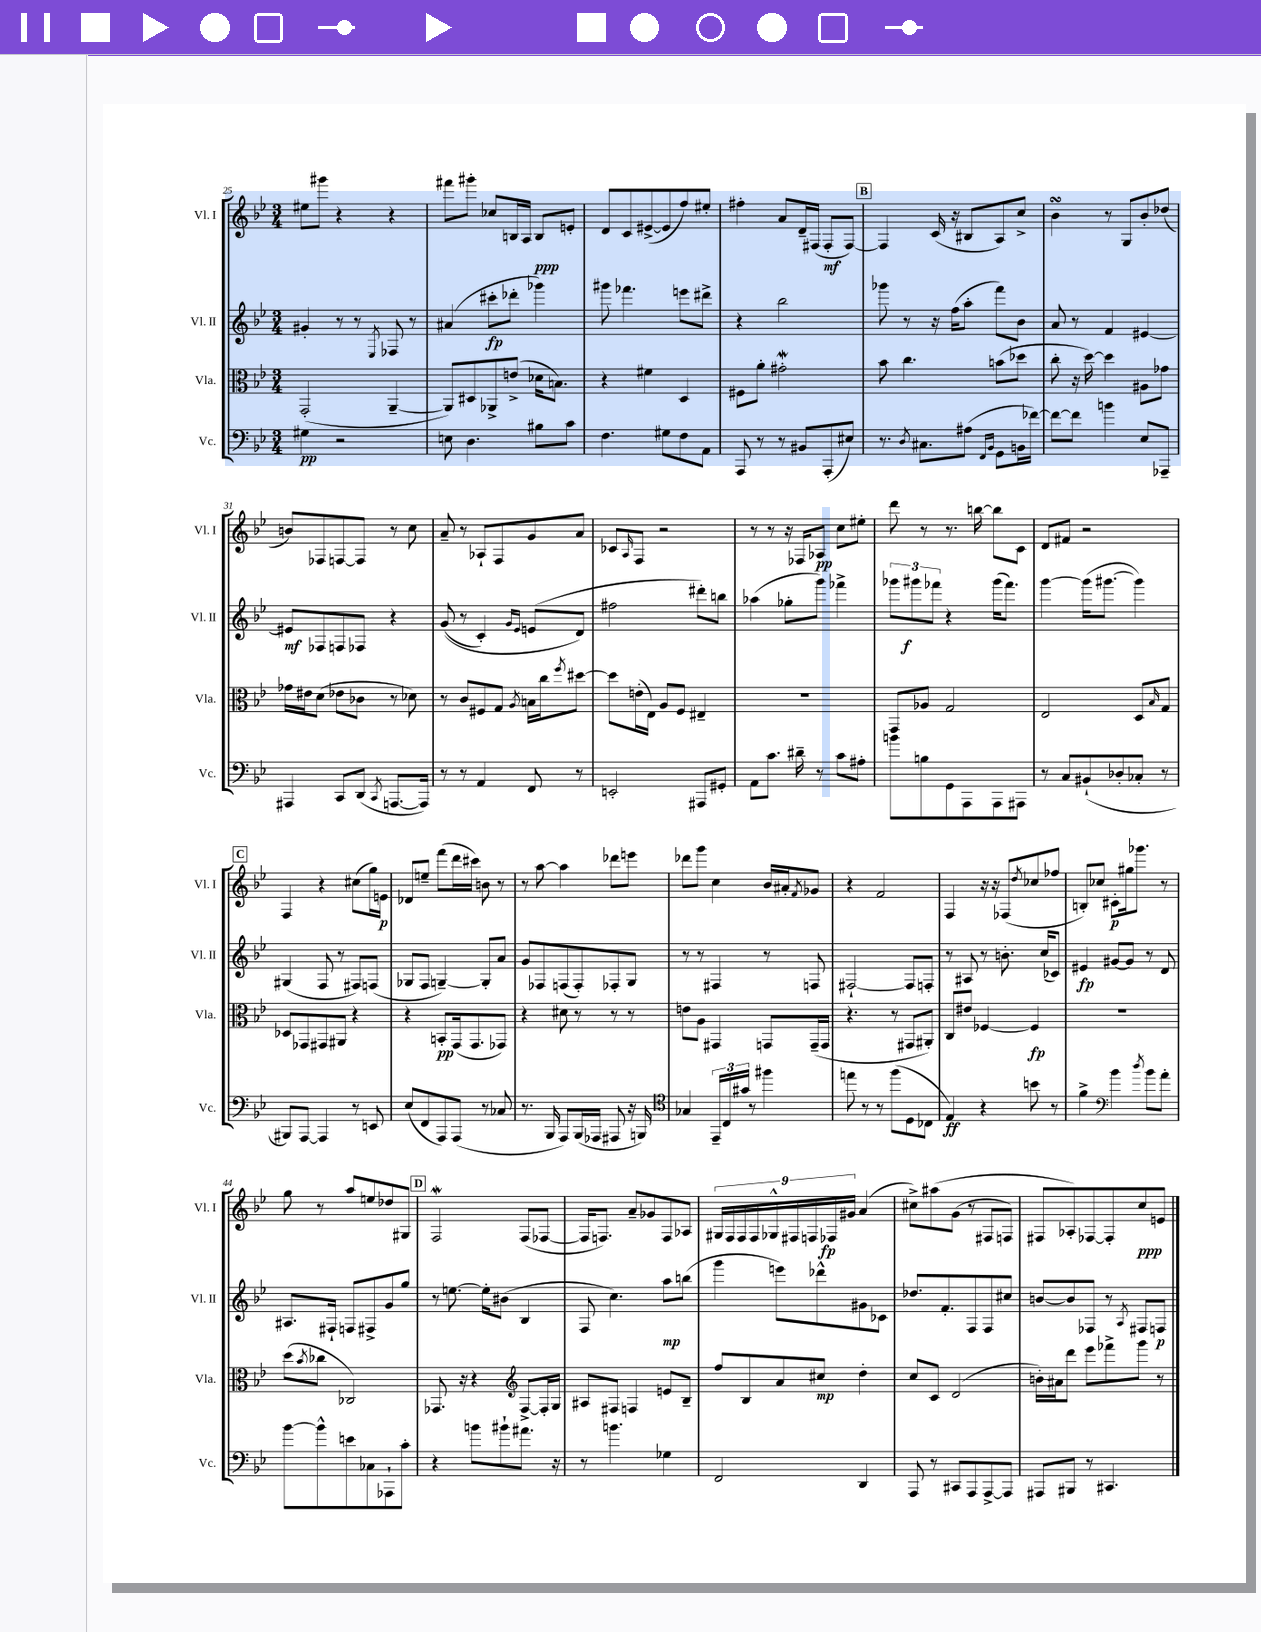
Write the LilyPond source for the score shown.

<<
\new StaffGroup <<
\new Staff = "s0" \with { instrumentName = "Vl. I" shortInstrumentName = "Vl. I" } {
    \clef treble \key bes \major \numericTimeSignature \time 3/4
    eis''8 gis'''8 r4 r4 |
    fis'''8 gis'''8-. ces''8 b16 a16 b8\ppp e'8-. |
    d'8 c'8 eis'8~->( eis'8 f''8) eis''8-. |
    fis''4-. a'8 d'16-- fis16( fis8-.\mf fis8~) |
    \mark \markup { \box "B" } fis4 c'16( r16 bis8 a8) c''8-> |
    bes'4\turn r8 g8 bes'8-. des''8( |
    b'8) fes8 f8~ f8 r8 c''8 |
    a'8-- r8 aes8-! f8 g'8 a'8 |
    ces'8 \grace { a16 } f8 r2 |
    r8 r8 r16 fes16 aes8\pp c''8 eis''8-. |
    d'''8 r8 r8. b''16~ b''8 c'8 |
    d'8 fis'8 r2 |
    \mark \markup { \box "C" } f4 r4 cis''8( g''16) e'16\p |
    des'8 e''8-- f'''8( d'''16 cis'''16) b'8 r8 |
    r8 a''8~ a''4 des'''8 e'''8 |
    des'''8 g'''8 c''4 bes'16 ais'16-. \acciaccatura { f'8 } ges'8 |
    r4 f'2 |
    f4 r16 r16 fes8( \acciaccatura { d''8 } ces''8 fes''8 |
    b8-.) ces''8 cis'8-.\p gis''16 ges'''8. r8 |
    g''8 r8 a''8 e''8 des''8 gis8 |
    \mark \markup { \box "D" } f2\mordent f8( fes8~ |
    fes16 f8.) a'8-- ges'8 f8 aes8 |
    \tuplet 9/8 { gis16 f16 f16 f16 ges16-^ fis16 f16 fes16\fp gis'16 } a'4( |
    cis''8->) ais''8\( g'8( r8 fis8 f8) |
    fis8 aes8-.\) fes8~ fes8-. c''8\ppp e'8 \bar "|." |
}
\new Staff = "s1" \with { instrumentName = "Vl. II" shortInstrumentName = "Vl. II" } {
    \clef treble \key bes \major \numericTimeSignature \time 3/4
    gis'4-. r8 r8 \acciaccatura { ees8 } fes8 r8 |
    ais'4( cis'''8-.\fp des'''8-. ges'''4) |
    gis'''8 fes'''4. e'''8 dis'''8-> |
    r4 bes''2 |
    \mark \markup { \box "B" } ges'''8 r8 r16 f''16( a''8-. f'''8) bes'8 |
    a'8 r8 f'4 eis'4~ |
    eis'8\mf fes8 f8 fes8 r4 |
    g'8(\( r8 c'4-.) \grace { g'16 ees'16 } e'8( d'8\) |
    fis''2 dis'''8-.) b''8 |
    aes''4( ges''8-. g'''8) fes'''4-> |
    \tuplet 3/2 { ges'''8 gis'''8\f fes'''8 } r4 gis'''16( fes'''8.) |
    g'''4~ g'''16( gis'''8.~ gis'''4) |
    \mark \markup { \box "C" } gis4( f8 r8 fis8) f8( |
    ges8 f8 g4~--) g8-. a'8 |
    g'8 fes8 f8( f8-.) fes8-. g8 |
    r8 r8 fis4 r8 f8 |
    fis2~-! fis8 f8-. |
    r8 ais8 r8 b'8.-. c''16( ces'8) |
    eis'4\fp gis'8~ gis'8 r8 d'8 |
    ais8. fis16-! f8 fis8-> g'8 g''8 |
    \mark \markup { \box "D" } r8 e''8.~ e''16-. bis'8( bes4 |
    f8 c''4.) a''8\mp b''8( |
    g'''4 e'''8) des'''8-^ gis'8 ces'8 |
    des''8. f'8.-. f8 f8 cis''8 |
    b'8~ b'8 fes8 r8 \acciaccatura { a8 } fis8 f8\p \bar "|." |
}
\new Staff = "s2" \with { instrumentName = "Vla." shortInstrumentName = "Vla." } {
    \clef alto \key bes \major \numericTimeSignature \time 3/4
    g,2-.( a,4~-- |
    a,8) dis8 aes,8-> e'8->( des'16 b8.) |
    r4 fis'4 d4 |
    fis8 a'8-. gis'2-.\mordent |
    \mark \markup { \box "B" } bes'8 c''4. b'8( des''8 |
    c''8-. r16 d''16~) d''4 ais8 ges'8 |
    ges'16 eis'16 d'8( ees'8 ces'8 r8 des'8) |
    r8 c'8 fis8 g8 \acciaccatura { a8 } b16 c''16 \acciaccatura { f''8 } dis''8~ |
    dis''8 e'16-.( ees16) a8 f8 eis4-- |
    R2. |
    g,8 aes8 g2 |
    ees2 d8 \grace { bes16 } g8 |
    \mark \markup { \box "C" } des8 ges,8 gis,8 ais,8 r4 |
    r4 b,8-.\pp g,16( g,8. ges,8) |
    r4 dis'8 r8 r8 r8 |
    e'8 a8 gis,4 g,8 g,16--( g,16 |
    r4. r8 gis,8 ais,8-.) |
    c8 eis'8 fes4~ fes4\fp |
    R2. |
    d''8( \acciaccatura { bes'8 } ces''8 ces2) |
    \mark \markup { \box "D" } ges,8. r16 r4 \clef treble f8~-> f16-. g16 |
    ais8 fis8 f4 e'8 bes8-- |
    f''8 bes8 a'8 cis''8\mp d''4-. |
    c''8 c'8 d'2( |
    b'16-.) ais'16 d'''8 ees'''8 fes'''8-> g'''8 r8 \bar "|." |
}
\new Staff = "s3" \with { instrumentName = "Vc." shortInstrumentName = "Vc." } {
    \clef bass \key bes \major \numericTimeSignature \time 3/4
    gis4\pp r2 |
    e8 d4. bis8 c'8 |
    f4. gis8 f8 a,8 |
    a,,8 r8 r8 bis,8 a,,8-.( eis8) |
    \mark \markup { \box "B" } r8. \acciaccatura { d8 } cis8. ais8( \grace { f,16 bes,16 } g,8 b,16 fes'16~) |
    fes'8~ fes'8 b'4 ees8 aes,,8-- |
    ais,,4 c,8 d,8( \acciaccatura { c,8 } a,,8.~ a,,16) |
    r8 r8 a,4 f,8 r8 |
    e,2-. ais,,8 gis,8-. |
    a,8 c'8. dis'16-- r8 c'8 ais8-. |
    b'8 b8 g,8 a,,8 a,,8 ais,,8 |
    r8 c8 bis,8-!( des8-. ces8-. r8 |
    \mark \markup { \box "C" } bis,,8) a,,8~ a,,4 r8 e,8 |
    ees8( f,8 a,,8) a,,8( r8 ces8 |
    r8. bes,,16 a,,8) bes,,16( aes,,16 ais,,8 r16 b,,16) |
    \clef tenor ges4 \tuplet 3/2 { ees,16-- c16 gis'16 } r8 fis''4 |
    e''8 r8 r8 f''8( d8 ces8 |
    ees4\ff) r4 b'8 r8 |
    f'4-> \clef bass bes'4 \acciaccatura { d''8 } bes'8 a'8-. |
    bes'8~ bes'8-^ e'8 ces8 aes,,8-! c'8-. |
    \mark \markup { \box "D" } r4 b'8 bis'8-! ais'8. r16 |
    r8 b'4. ges4 |
    f,2 d,4 |
    a,,8 r8 cis,8 a,,8 a,,8~-> a,,8 |
    ais,,8 bis,,8 r8 cis,4. \bar "|." |
}
>>
>>
\layout { \context { \Score currentBarNumber = #25 } }
